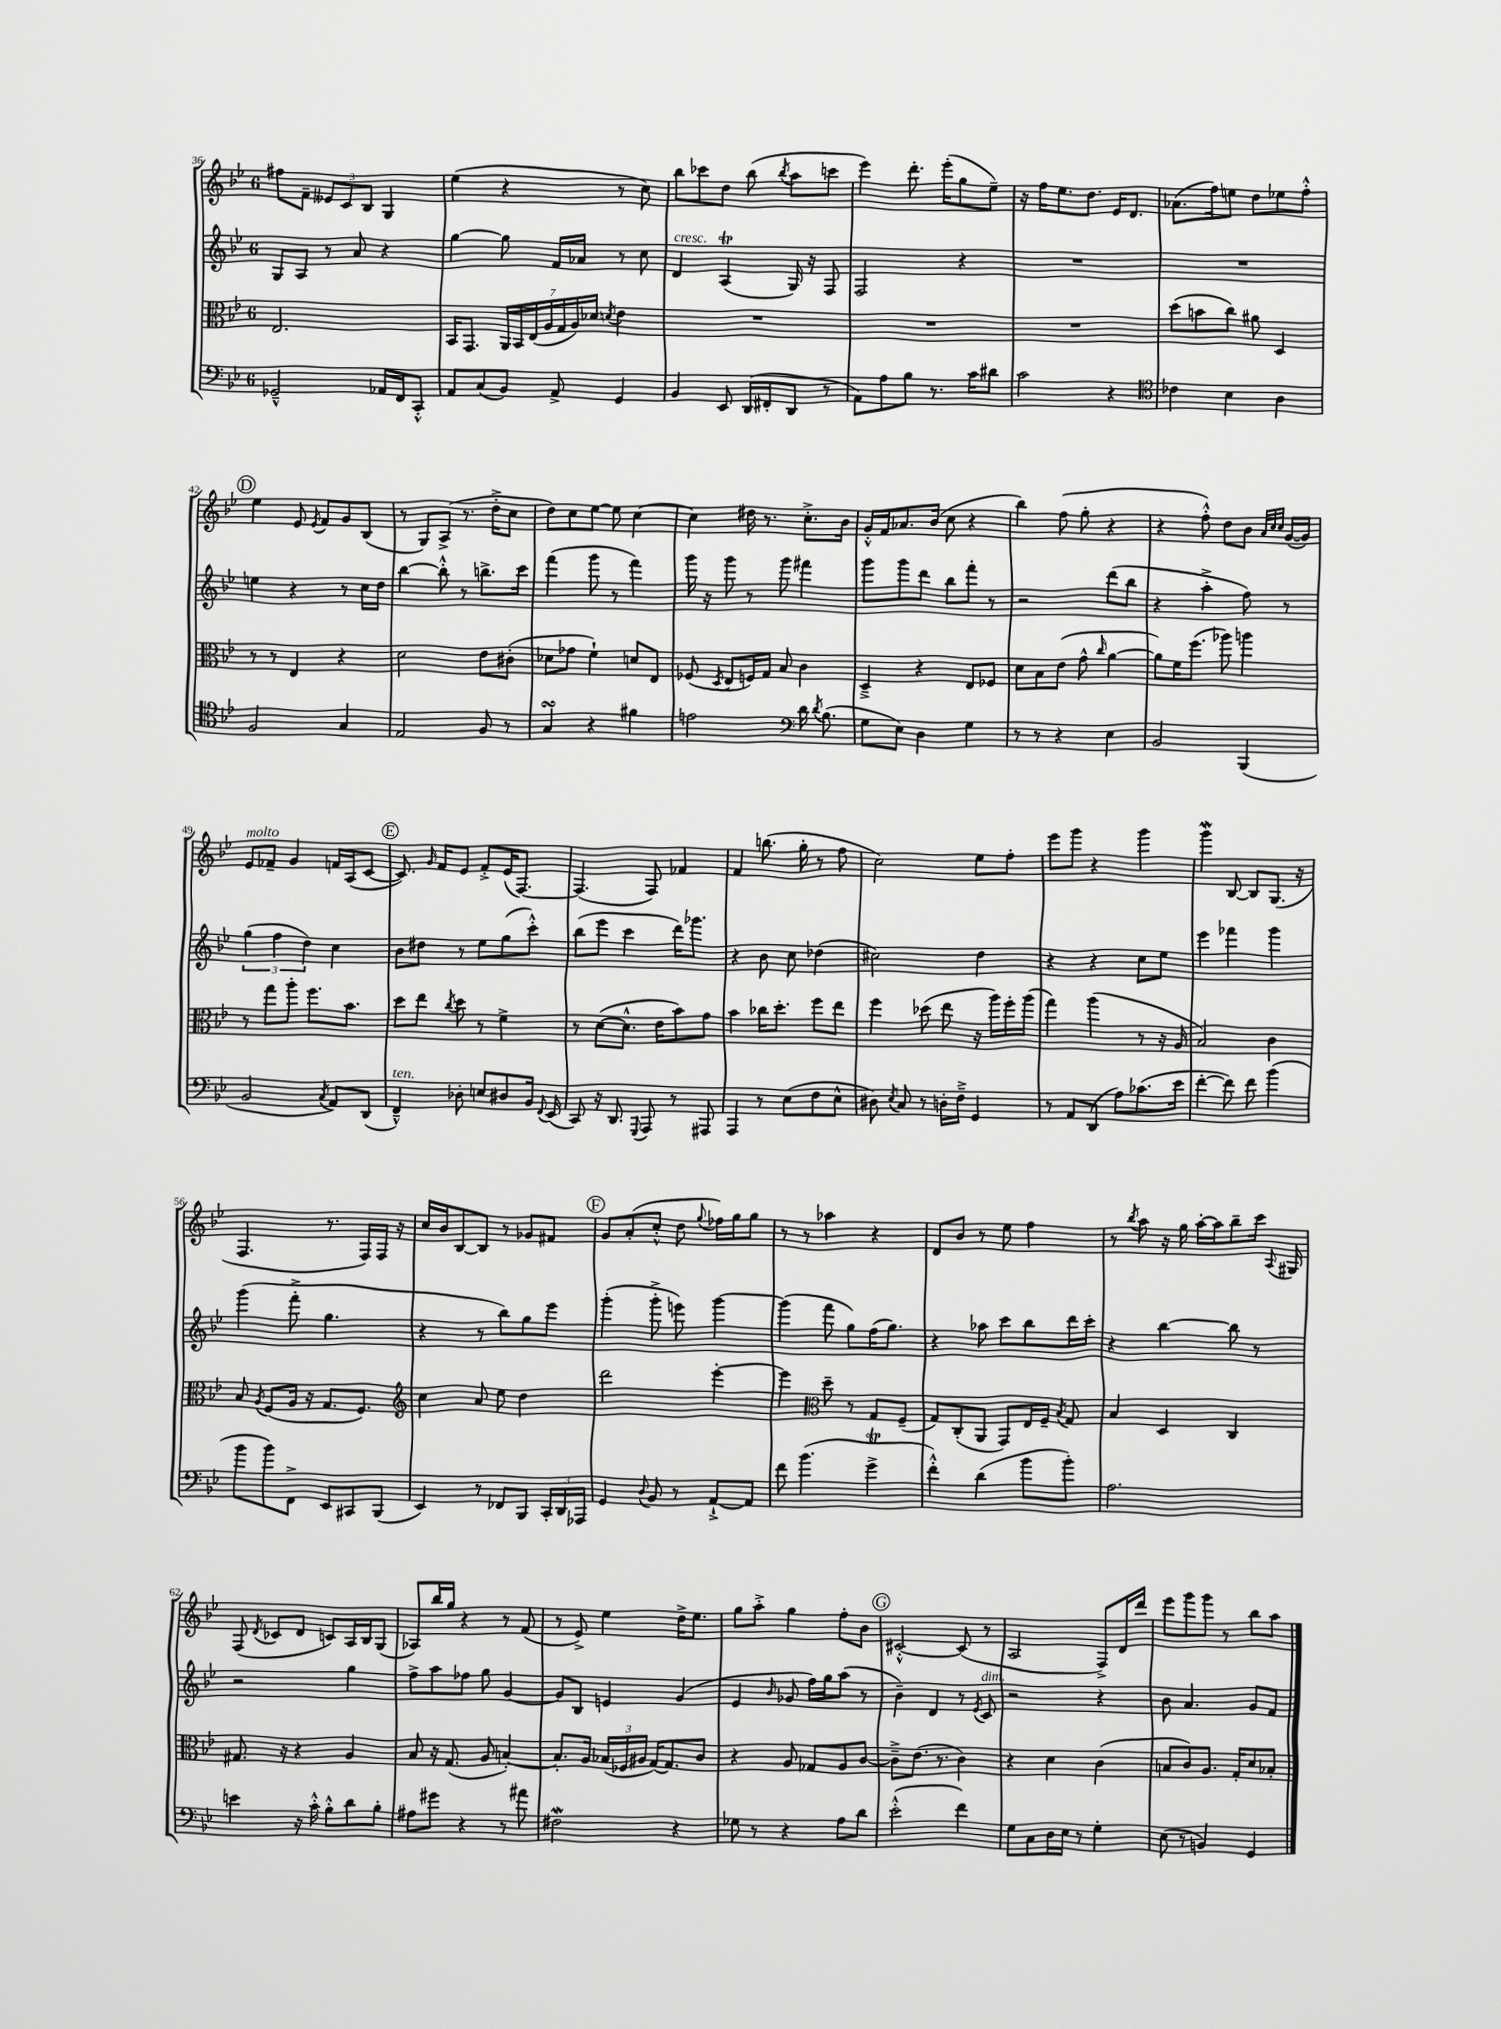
<<
\new StaffGroup <<
\new Staff = "s0" {
    \clef treble \key bes \major \once \override Staff.TimeSignature.style = #'single-digit \time 6/8
    \autoBeamOff fis''8[ f'8]-- \tuplet 3/2 { eeses'8[ c'8 bes8] } g4 |
    ees''4( r4 r8 c''8) |
    bes''8[ ces'''8 d''8] bes''8( \acciaccatura { bes''8 } a''8[ c'''8] |
    ees'''4) d'''8.-. ees'''16[-.( g''8 ees''8]--) |
    r16 f''16[ ees''8. d''8.] ees'16[ d'8.] |
    aes'8.[( f''16) e''8] d''8[ ees''8 f''8]-.-^ |
    \mark \markup { \circle "D" } ees''4 ees'8 \acciaccatura { ees'8 } f'8[ g'8 bes8]( |
    r8 g8[) a8]->( r8. d''16[-.-> c''8] |
    d''8[) c''8 ees''8]~ ees''8 c''4~ |
    c''4 dis''16 r8. c''8.[-.-> bes'16] |
    g'16[-.-^ f'16 aes'8. bes'16]( c''8 r4 |
    bes''4) f''8( g''8-. r4 |
    r4 f''8-.-^) d''8[ bes'8] \grace { a'32[ c''32 c''32] } g'16[~( g'16]) |
    ees'8[^\markup { \italic "molto" } fes'8]-- g'4 f'16[ a16( c'8]~ |
    \mark \markup { \circle "E" } c'8.) \grace { g'16 } f'16[ ees'8] f'8[-.-> ees'16( f8.]~) |
    f4.( f8) fes'4 |
    f'4 b''8.( g''16-. r8 f''8 |
    c''2) ees''8[ f''8]-. |
    ees'''8[ g'''8] r4 g'''4 |
    g'''4\mordent bes8~ bes8[ g8.]( r16 |
    f4. r8. f16[) f16] r16 |
    c''16[ bes'16 bes8~ bes8] r8 ges'8[ fis'8] |
    \mark \markup { \circle "F" } g'8[ a'8-.( c''8]-.-^ d''8 \appoggiatura { g''8 } fes''16[) g''16 g''8] |
    r8 r8 aes''4 r4 |
    d'8[ bes'8] r8 ees''8 f''4 |
    r8 \acciaccatura { bes''8 } a''8 r16 g''16 a''16[~-. a''16 bes''8-- c'''16] \appoggiatura { a8 } gis16 |
    f8( \acciaccatura { d'8 } ces'8[ d'8] c'8[) a16 bes16 g8]( |
    aes8[) bes''16 g''16] r4 r8 f'8( |
    r8 ees'8->) ees''4 d''16[-> ees''8.] |
    g''8[ a''8]-.-> g''4 f''8[-. bes'8] |
    \mark \markup { \circle "G" } cis'2~-.-^ cis'8( r8 |
    a2 f8[->) d'16 d'''16] |
    ees'''8[ g'''8 g'''8] r8 bes''8[ a''8] \bar "|." |
}
\new Staff = "s1" {
    \clef treble \key bes \major \once \override Staff.TimeSignature.style = #'single-digit \time 6/8
    \autoBeamOff g8[ a8] r8 a'8 r4 |
    g''4~ g''8 f'16[ aes'16] r8 c''8 |
    d'4^\markup { \italic "cresc." } a4\trill( g16) r16 f8 |
    f2 r4 |
    R2. |
    R2. |
    \mark \markup { \circle "D" } e''4 r4 r8 c''16[ d''16] |
    bes''4~ bes''8-.-^ r8 b''8.[-> c'''16] |
    f'''4( g'''8 r8 f'''4) |
    g'''16 r16 g'''8 r8 g'''8 fis'''4 |
    g'''8[ g'''8 d'''8] bes''8[ f'''8]-. r8 |
    r2 d'''8[( bes''8] |
    r4 a''4-.-> f''8) r8 |
    \tuplet 3/2 { g''4( f''4 d''4) } c''4 |
    \mark \markup { \circle "E" } bes'8[ dis''8] r8 ees''8[ g''8( c'''8]-.-^) |
    bes''8[( ees'''8] c'''4 d'''16[) ges'''8.] |
    r4 bes'8 c''8 des''4( |
    cis''2) d''4 |
    r4 r4 c''8[ ees''8] |
    ees'''4 fes'''4 g'''4 |
    g'''4( f'''8-.-> g''4. |
    r4 r8 bes''8[) g''8 ees'''8] |
    \mark \markup { \circle "F" } g'''4-.( g'''8-.-> e'''8) g'''4~ |
    g'''4( f'''8 g''8[) f''16( g''8.]) |
    r4 aes''8 c'''8[ bes''8 d'''16 c'''16]-. |
    r4 bes''4~ bes''8 r8 |
    r2 g''4 |
    f''8[-> a''8 fes''8] g''8 g'4~ |
    g'8[ bes8] e'4 g'4( |
    ees'4 \grace { bes'16 } ges'8 f''16[) g''16 a''8]( r8 |
    \mark \markup { \circle "G" } bes'4--) d'4 r8 \acciaccatura { ees'8 } c'8^\markup { \italic "dim." } |
    r2 r4 |
    bes'8 a'4. g'8[ f'8] \bar "|." |
}
\new Staff = "s2" {
    \clef alto \key bes \major \once \override Staff.TimeSignature.style = #'single-digit \time 6/8
    \autoBeamOff ees2. |
    bes,16[ g,8.] \tuplet 7/4 { a,16[ bes,16 ees16( a16 g16 a16) des'16] } \acciaccatura { d'8 } ees'4 |
    R2. |
    R2. |
    R2. |
    d''8[( b'8 c''8]) ais'8 d4 |
    \mark \markup { \circle "D" } r8 r8 ees4 r4 |
    d'2 ees'8[ cis'8]-.( |
    des'8[ ges'8] f'4-!) d'8[ ees8] |
    fes8( \acciaccatura { d8 } ees8[ f16) g16] bes8 c'4 |
    d4---> r4 ees8[ fes8] |
    d'8[ bes8 ees'8]( g'8-^ \grace { c''16 } a'4~ |
    a'8[) f'16 f''8.]( aes''8) a''4 |
    r8 g''8[ a''8]-. f''8.[ bes'8.] |
    \mark \markup { \circle "E" } d''8[ ees''8] \acciaccatura { c''8 } d''8 r8 f'4-> |
    r8 d'8[~( d'8.]-^ ees'16[ bes'8) g'8] |
    bes'4 ces''16[ d''8.]-. f''8[ ees''8] |
    f''4 des''8( ees''8 r16 a''16[) f''16-. a''16]( |
    g''4) a''4( r8 r16 a16 |
    bes2) c'4 |
    bes8 \acciaccatura { a8 } f8[( a16] r16 g8.[ f8.]) |
    \clef treble c''4 a'8 ees''8 d''4 |
    \mark \markup { \circle "F" } d'''2 ees'''4~-. |
    ees'''4 \clef alto d''8-- r8 g8[ f8]--( |
    g8[) c8-.( a,8] g,8[) ees16 f16]-- \acciaccatura { bes8 } g8 |
    bes4 d4 c4 |
    gis8. r16 r4 a4 |
    bes8 r16 g8.( a8 b4~-.) |
    b8.[-. a16] \tuplet 3/2 { bes16[( fes16 ais16] } g16[~) g8. c'8] |
    r4 a8 ges8[ a8 c'8]~ |
    \mark \markup { \circle "G" } c'8[---> ees'8.]( r8. c'4) |
    r4 d'4 c'4( |
    b8[ c'8) a8.] g16[-. d'8 bes8]-. \bar "|." |
}
\new Staff = "s3" {
    \clef bass \key bes \major \once \override Staff.TimeSignature.style = #'single-digit \time 6/8
    \autoBeamOff ges,2---^ aes,16[ f,16 c,8]-.-^ |
    a,8[ c8( bes,8]) a,8-> g,4 |
    bes,4 ees,8 d,16[( fis,16-. d,8] r8 |
    a,8[) a8 bes8] r8. c'16[ dis'8] |
    c'2 r4 |
    \clef tenor ces'4 bes4 a4 |
    \mark \markup { \circle "D" } f2 g4 |
    ees2 f8 r8 |
    g4\turn r4 fis'4 |
    e'2 \clef bass d'16 \acciaccatura { d'8 } bes8.( |
    g8[ ees8]) d4 g4 |
    r8 r8 r4 ees4 |
    bes,2 bes,,4( |
    bes,2 \acciaccatura { c8 } a,8[) d,8]( |
    \mark \markup { \circle "E" } f,4---^^\markup { \italic "ten." }) des8-. e8[ dis8 bes,16] \appoggiatura { f,8 } ees,16( |
    c,8) r16 d,8. \appoggiatura { g,,8 } a,,8 r8 ais,,8 |
    a,,4 r8 ees8[( f8 ees8]-^ |
    dis8) \acciaccatura { ees8 } c8 r8 d16[-. f16]---> g,4 |
    r8 a,8[ d,8]( a8[) ces'8.( ees'16] |
    f'4~-. f'8) f'8 bes'4( |
    bes'8[ bes'8) f,8]-> ees,8[ cis,8 bes,,8]( |
    ees,4) r8 fes,8[ bes,,8] \tuplet 3/2 { c,16[-. d,16 aes,,16] } |
    \mark \markup { \circle "F" } g,4 \appoggiatura { d8 } bes,8 r8 a,8[~-!-> a,8] |
    f'8 bes'4.( g'4->\trill |
    f'4-.-^) d'4( bes'8[ bes'8]-.) |
    a2. |
    e'4 r16 c'16-.-^ bes8[-.-^ d'8 bes8]-. |
    ais8[ gis'8] r4 r8 ais'8 |
    fis2\mordent r4 |
    ges8 r8 r4 a8[ d'8] |
    \mark \markup { \circle "G" } ees'2-.-^( f'4) |
    g8[ c8 d16 ees16] r8 g4-. |
    ees8( r8 b,4) g,4 \bar "|." |
}
>>
>>
\layout { \context { \Score currentBarNumber = #36 } }
